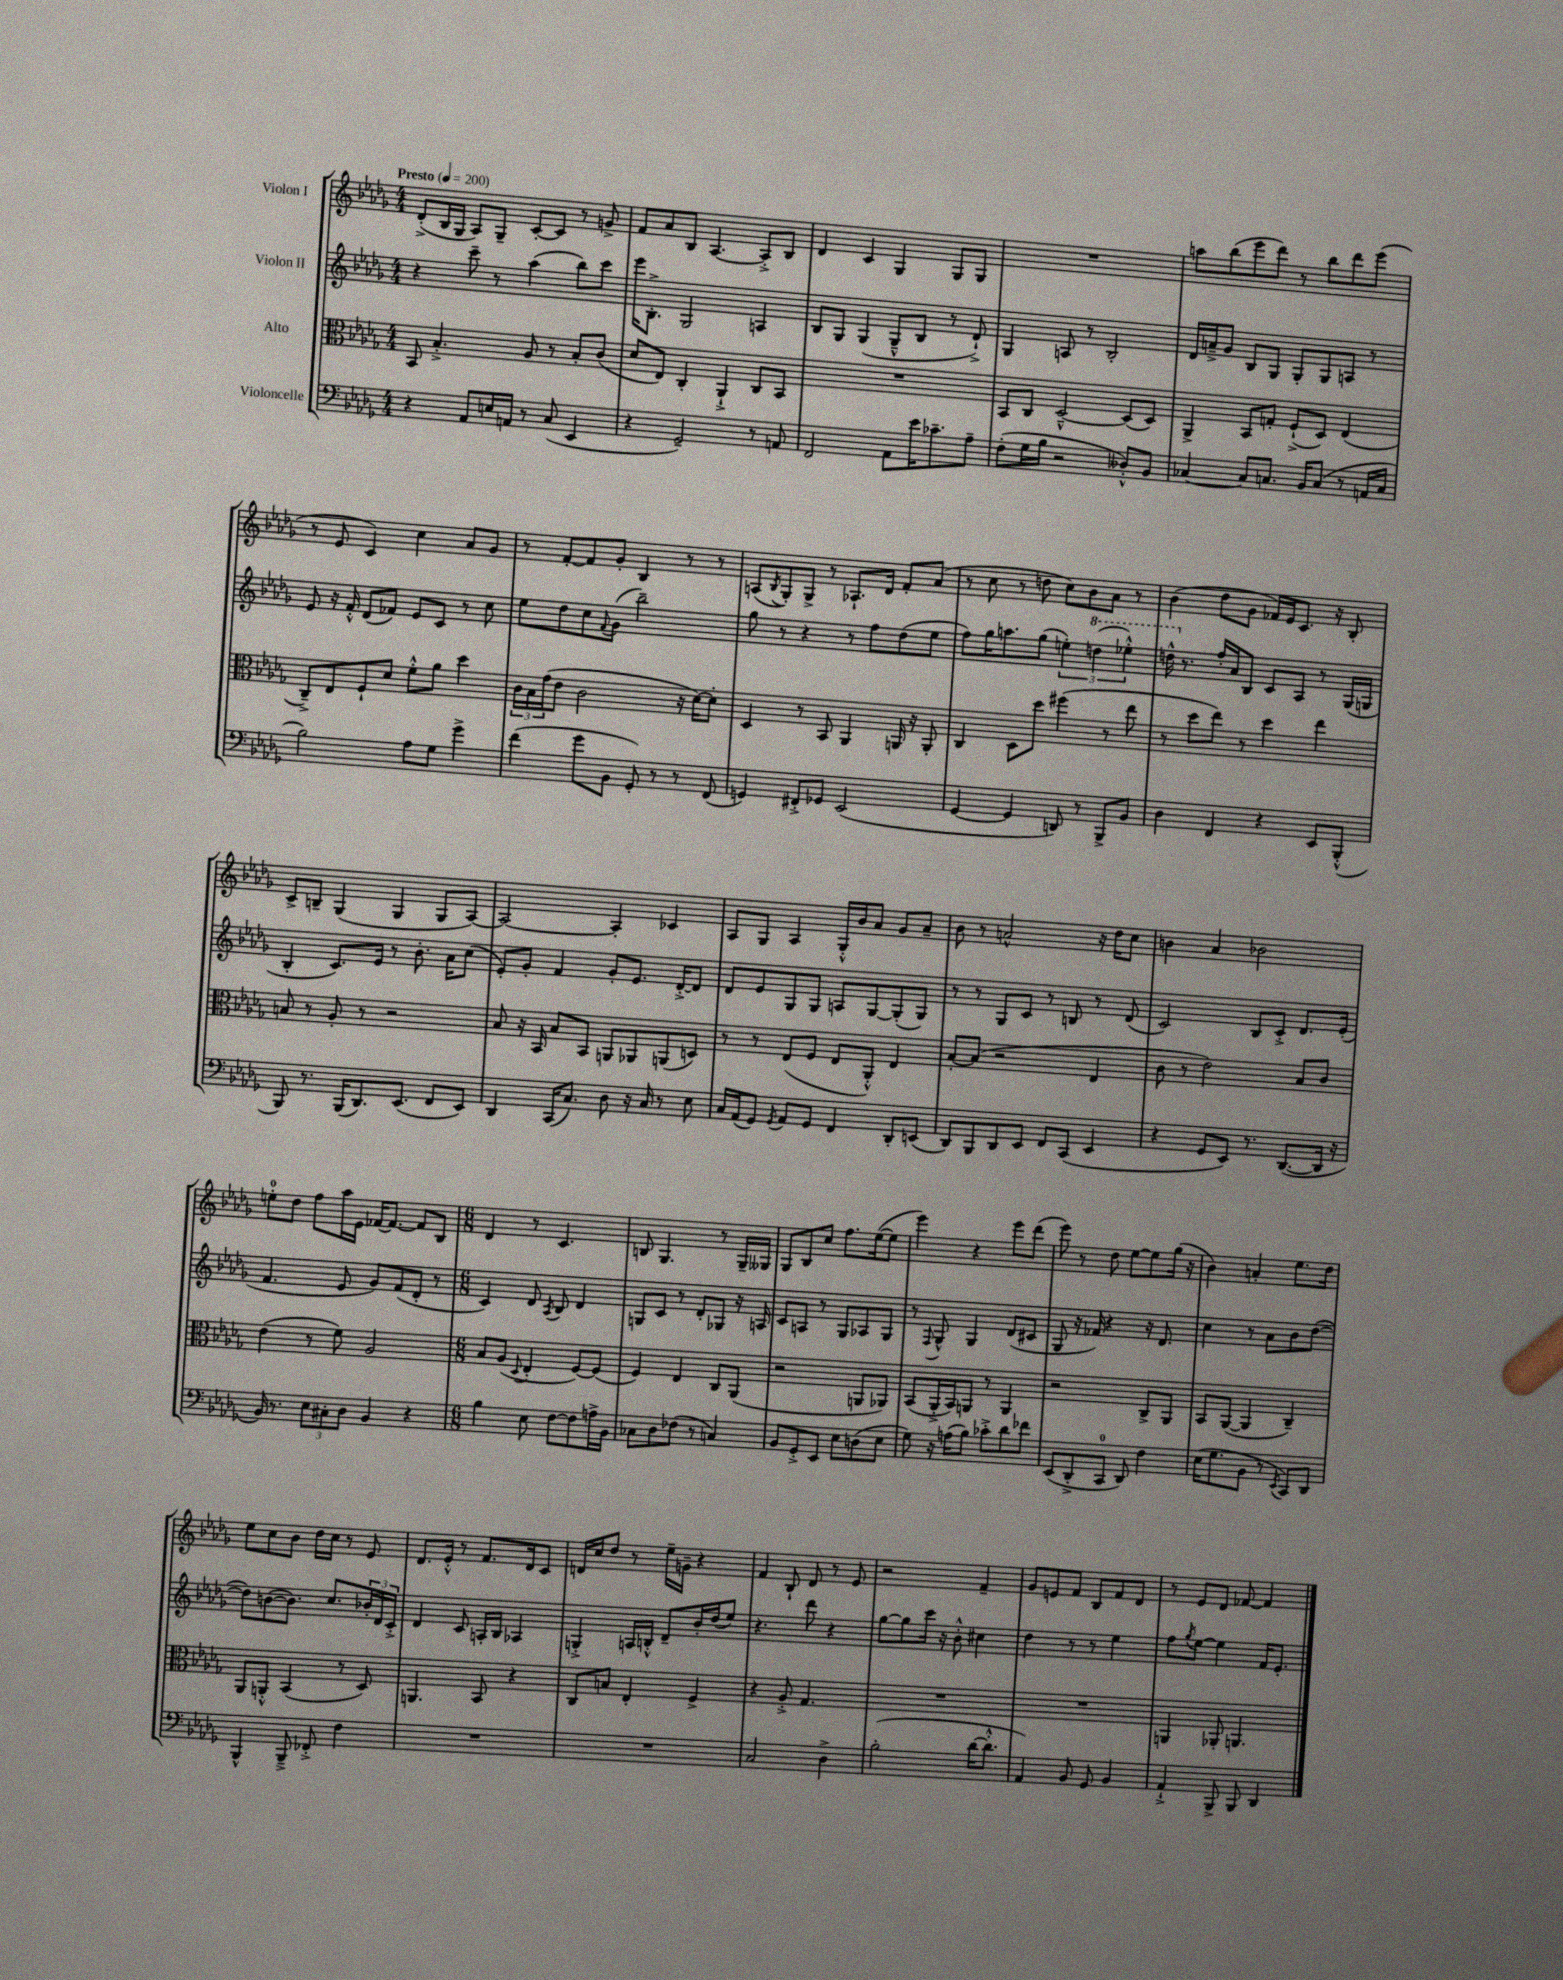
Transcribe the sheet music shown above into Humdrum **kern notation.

**kern	**kern	**kern	**kern
*staff4	*staff3	*staff2	*staff1
*clefF4	*clefC3	*clefG2	*clefG2
*k[b-e-a-d-g-]	*k[b-e-a-d-g-]	*k[b-e-a-d-g-]	*k[b-e-a-d-g-]
*M4/4	*M4/4	*M4/4	*M4/4
*MM200	*MM200	*MM200	*MM200
4r	8BB-/	4r	(8d-'^/L
.	4.B-'^/	.	16B-/L
.	.	.	16G-/JJ
8AA-/L	.	8ccc~\	8A-/L)
16E/L	.	8r	8G-~/J
16AA/JJ	.	.	.
8r	8A-/	(4aa-\	[8c'/L
(8C/	8r	.	8c/]J
4EE-/	8B-'/L	8bb-\L)	8r
.	(8c/J	8ccc\J	8g^/
=	=	=	=
4r	8d-/L	16eee-\LK	8f/L
.	.	8.B-'^\J	.
.	8E-/J)	.	8a-/
2GG-~/)	4C'/	2G-/	8B-/J
.	.	.	[4.A-/
.	4AA-`^/	.	.
8r	8C/L	4A/	8A-'^/]L
8AA/	8BB-/J	.	8B-/J
=	=	=	=
2FF/	1r	8B-/L	4d-/
.	.	8G-/J	.
.	.	(4G-/	4c/
8AA-\L	.	8G-~^^/L	4G-/
16e-\K	.	8B-/J	.
8.c-~\	.	.	.
.	.	8r	8G-/L
8A-~\J	.	8d-`^/)	8G-/J
=	=	=	=
(8F'\L	8BB-/L	4G-/	1r
16G-\L	8C/J	.	.
16B-\JJ	.	.	.
2r	[2D-~^^/	8A/	.
.	.	8r	.
.	.	2B-'/	.
8D--'^^/L)	(8D-/]L	.	.
8BB-/J	8D-/J)	.	.
=	=	=	=
[4C-/	4AA-^/	16d-/LL	8aa\L
.	.	16a~^/J	.
.	.	8g-/J	(8bb-\
8C-/]L	8BB-/L	8B-/L	8eee-\
8.C/J	8G'/J	8G-/J	8ddd-\J)
.	(8F`^/L	8G-'/L	8r
16BB-/LK	.	.	.
(8C/J	8D-/J)	8G-/	8bb-\L
8r	(4E-/	8A/J	8ddd-\
16AA/LL	.	8r	(8eee-\J
16C/JJ	.	.	.
=	=	=	=
2B-\)	8C~^/L)	8e-/	8r
.	8E-/	16r	8e-/
.	.	16f'^^/	.
.	8F`/	(8d-/L	4c/)
.	8d-/J	8f-/J)	.
8A-\L	8f'^^\L	8e-/L	4cc\
8G-\J	8a-\J	8c/J	.
4g-^\	4dd-\	8r	8a-/L
.	.	8cc\	8g-/J
=	=	=	=
(4f\	24c\LL	8ee-\L	8r
.	24B-\	.	.
.	(24g-\J	.	.
.	8e-\J	8dd-\	[8f'/L
8g-\L	2c\	8cc\	8f/]
.	.	8qqf/	.
8BB-\J	.	(8g-\J	8g-'/J
8GG-'/)	.	2bb-~\)	4B-/
8r	.	.	.
8r	16r	.	8r
.	[16d-\LK)	.	.
(8FF/	8d-'\]J	.	8r
=	=	=	=
4GG/)	4D-/	8gg-\	(8A/L
.	.	.	8qB-/
.	.	8r	8G-'/)
8FF#'^/L	8r	4r	8G-^/J
8GG-/J	8BB-/	.	8r
(2EE-/	4AA-/	8r	8.A-`/L
.	.	8ff\L	.
.	.	.	16d-/Jk
.	16AA/	(8dd-\	8f'/L
.	16r	.	.
.	8AA'/	8ee-\J	(8a-/J
=	=	=	=
[4GG-/	4C/	8ff\L)	8r
.	.	16gg-\K	8cc\
.	.	8.aa\	.
4GG-/]	8D-\L	.	8r
.	8dd-\J	(8gg-\J	8dd\
8DD/)	(4ff#\	6ee'\)	8cc\L)
8r	.	.	8b-\
.	.	(6ddd\	.
8BBB-^/L	8r	.	8a-\J
.	.	6eee-'^^\)	.
8BB-/J	8ee-\	.	8r
=	=	=	=
4D-\	8r	16ddd^^\	(4b-\
.	.	8.r	.
.	8dd-\L	.	.
4FF/	8ee-\J)	16ff'/LL	8dd-\L
.	.	16a-/J	.
.	8r	8B-/J	8g-\J
4r	4dd-\	8c/L	16f-/LL)
.	.	.	16e-/J
.	.	8A-/J	8.c/J
8EE-/L	4ee-\	8r	.
.	.	.	16r
(8BBB-'^^/J	.	(16G-/LL	8B-'/
.	.	16G/JJ	.
=	=	=	=
8BBB-/)	8B/	4B-'/	8c^/L
8.r	8r	.	8B~/J
.	8A-'/	8.c/L)	(4G-/
(16BBB-/LK	.	.	.
8.DD-/)	8r	.	.
.	.	16e-/Jk	.
.	2r	8r	4G-/
(8.EE-/J	.	.	.
.	.	8.b-'\	.
8FF/L	.	.	8G-/L
.	.	16a-\LK	.
8EE-/J)	.	(8cc\J	[8A-/J)
=	=	=	=
4DD-/	8B-/	8e-'/L)	2A-/_
.	16r	8g-'/J	.
.	16BB-/	.	.
(16CC/LK	8B-/L	4f/	.
8.C/J)	.	.	.
.	8BB-/J	.	.
8D-\	8AA/L	8g-'/L	4A-'/]
16r	8AA-/	8.e-/J	.
16C/	.	.	.
8r	(8AA/	.	4c-/
.	.	[16d-'^/LK	.
8E-\	8D/J)	8d-/]J	.
=	=	=	=
16C/LL	8r	8d-/L	8A-/L
(16AA-/J	.	.	.
8GG-/J)	8r	8e-/	8G-/J
8qGG-/	.	.	.
8AA-/L	(8E-/L	8G-/	4A-/
8GG-/J	8F/J	8G-/J	.
4FF/	8E-/L	8A/L	16G-'^^/LL
.	.	.	16b-/J
.	8AA-'^^/J)	[8G-/	8a-/J
8DD-'/L	4E-/	(8G-'/]	8g-/L
(8EE/J	.	8G-/J)	8a-~/J
=	=	=	=
8DD-/L)	[8B-'/L	8r	8b-\
8BBB-/	(8B-/]J	8r	8r
8DD-/	2r	8G-/L	2a^^/
8EE-/J	.	8c/J	.
8FF/L	.	8r	.
(8CC/J	.	8B/	.
4EE-/	4E-/	8r	16r
.	.	.	16dd-\LK
.	.	(8d-/	8cc\J
=	=	=	=
4r	8c\	2c/)	4b\
.	8r	.	.
8GG-/L	2e-\)	.	4a-/
8EE-/J)	.	.	.
8.r	.	8B-/L	2b-\
.	.	8c'^/J	.
([8.DD-/L	.	.	.
.	8B-/L	8.d-/L	.
16DD-/]Jk	8c/J	.	.
16r	.	(16e-'/Jk	.
=	=	=	=
16BB-/)	(4e-\	4.f/	8ee'\L
8.r	.	.	.
.	.	.	8dd-\J
12E-\L	8r	.	8ff\L
12C#'\	.	.	.
.	8f\)	8e-/	16aa-\L
12D-\J	.	.	.
.	.	.	16e-\JJ
4BB-/	2A-/	8g-/L)	[16f-/LK
.	.	.	8.f-/_J
.	.	(8f/	.
4r	.	8d-'/J	8f-/]L
.	.	8r	8B-/J
=	=	=	=
*M6/8	*M6/8	*M6/8	*M6/8
4B-\	8B-/L	4c/)	4d-/
.	(8A-/J	.	.
.	8qqD-/	.	.
8E-\	4E-'/	8d-/	8r
.	.	8qA-/	.
[8F\L	.	8B-/	4.c/
8F\]	[8F/L)	4d-/	.
16A^\L	(8F/]J	.	.
16BB-\JJ	.	.	.
=	=	=	=
8C-\L	4F/)	8G/L	8B/
8D-\	.	8c/J	4.G-/
(8F-\J	4E-/	8r	.
8r	.	8d-'/L	.
4C/)	8C/L	8G-/J	8r
.	(8AA-/J	16r	16G-~/LL
.	.	16A/	16G--/JJ
=	=	=	=
8BB-/L	2r	8c/L	8G-/L
8GG-'^/	.	8A/J	8B-/
8EE-/J	.	8r	8cc/J
8E-\L	.	8G-/L	8.ff\L
(8D\	8AA/L	8A-/	.
.	.	.	([16ee-\k
8E-\J	8AA-/J)	8G-/J	8ee-\]J
=	=	=	=
8G-\)	(8BB-/L	8r	4eee-\)
.	.	8qqF/	.
16r	16AA-'^/L	8G-^^/	.
(16A\LK	16BB-/J)	.	.
8B-\J)	8AA/J	4G-/	4r
8c-'^\L	8r	.	.
8d-\	4AA/	(8d-/L	8eee-\L
8f-\J	.	8c#/J	(8ddd-\J
=	=	=	=
(8EE-/L	2r	8G-/	8eee-\)
8DD-'^/	.	16r	8r
.	.	16f-/)	.
8CC/J	.	4r	8dd-\
8DD-/)	.	.	[8ee-\L
4F\	8C^/L	16r	8ee-\]
.	.	8.d-/	.
.	8AA-/J	.	(16gg-\Jk
.	.	.	16r
=	=	=	=
(16E-\LK	8BB-/L	4cc\	4b-\)
8.G-\	.	.	.
.	([8AA-/J	.	.
8BB-\J	4AA-/]	8r	4a'/
8r	.	8a-\L	.
8qEE-/	.	.	.
8CC/L)	4C~/)	8b-\	8.ee-\L
8DD-/J	.	([8dd-\J	.
.	.	.	16dd-\Jk
=	=	=	=
4BBB-^^/	8AA-/L	8dd-\]L)	8ee-\L
.	8AA'^^/J	([8b\	8cc\
8BBB-~^/	(4BB-/	8.b\]J)	8b-\J
8FF-'^/	.	.	16dd-\LL
.	.	8.cc/L	16cc\JJ
4F\	8r	.	8r
.	8D-/)	24b-'/L	8e-/
.	.	24d-/	.
.	.	24c'^/JJ	.
=	=	=	=
2.r	4.AA/	4d-/	8.d-/L
.	.	.	16e-'^^/Jk
.	.	8c/	8r
.	8BB-/	16A'/LL	8.f/L
.	.	16B-/JJ	.
.	4r	4A-/	.
.	.	.	16d-/k
.	.	.	8c/J
=	=	=	=
2.r	8C/L	4G'^/	16d/LL
.	.	.	16cc/J
.	8B/J	.	8dd-/J
.	4E-'/	16A/LL	8r
.	.	16B'^^/JJ	.
.	.	8d-~/L	16ee-~\LL
.	.	.	16g~\JJ
.	4F^/	16b-'/L	4r
.	.	(16dd-/J	.
.	.	8ee-/J)	.
=	=	=	=
2C/	4r	4.r	4f/
.	8A-'^/	.	8B-`/
.	4.G-/	8ddd-\	8d-/
4D-^\	.	4r	8r
.	.	.	8e-/
=	=	=	=
(2B-'\	2.r	[8gg-\L	2r
.	.	8gg-\]	.
.	.	16ccc\Jk	.
.	.	16r	.
.	.	8b-'^^\	.
[16d-\LK	.	4cc#\	4f~/
8.d-'^^\]J	.	.	.
=	=	=	=
4AA-/)	2.r	4dd-\	8g-/L
.	.	.	8e/
8BB-/	.	8r	8f/J
8GG-/	.	8r	8B-/L
4BB-/	.	4ee-\	8f/
.	.	.	8d-/J
=	=	=	=
4AA-`^/	4AA/	8ff\L	8r
.	.	8qgg-/	.
.	.	[8ee-\J	8e-/L
8BBB-^/	8AA-'/	4ee-\]	8d-/J
8BBB-/	4.AA/	.	[8f-/
4DD-/	.	16f/LK	4f-/]
.	.	8.e-'/J	.
==	==	==	==
*-	*-	*-	*-
